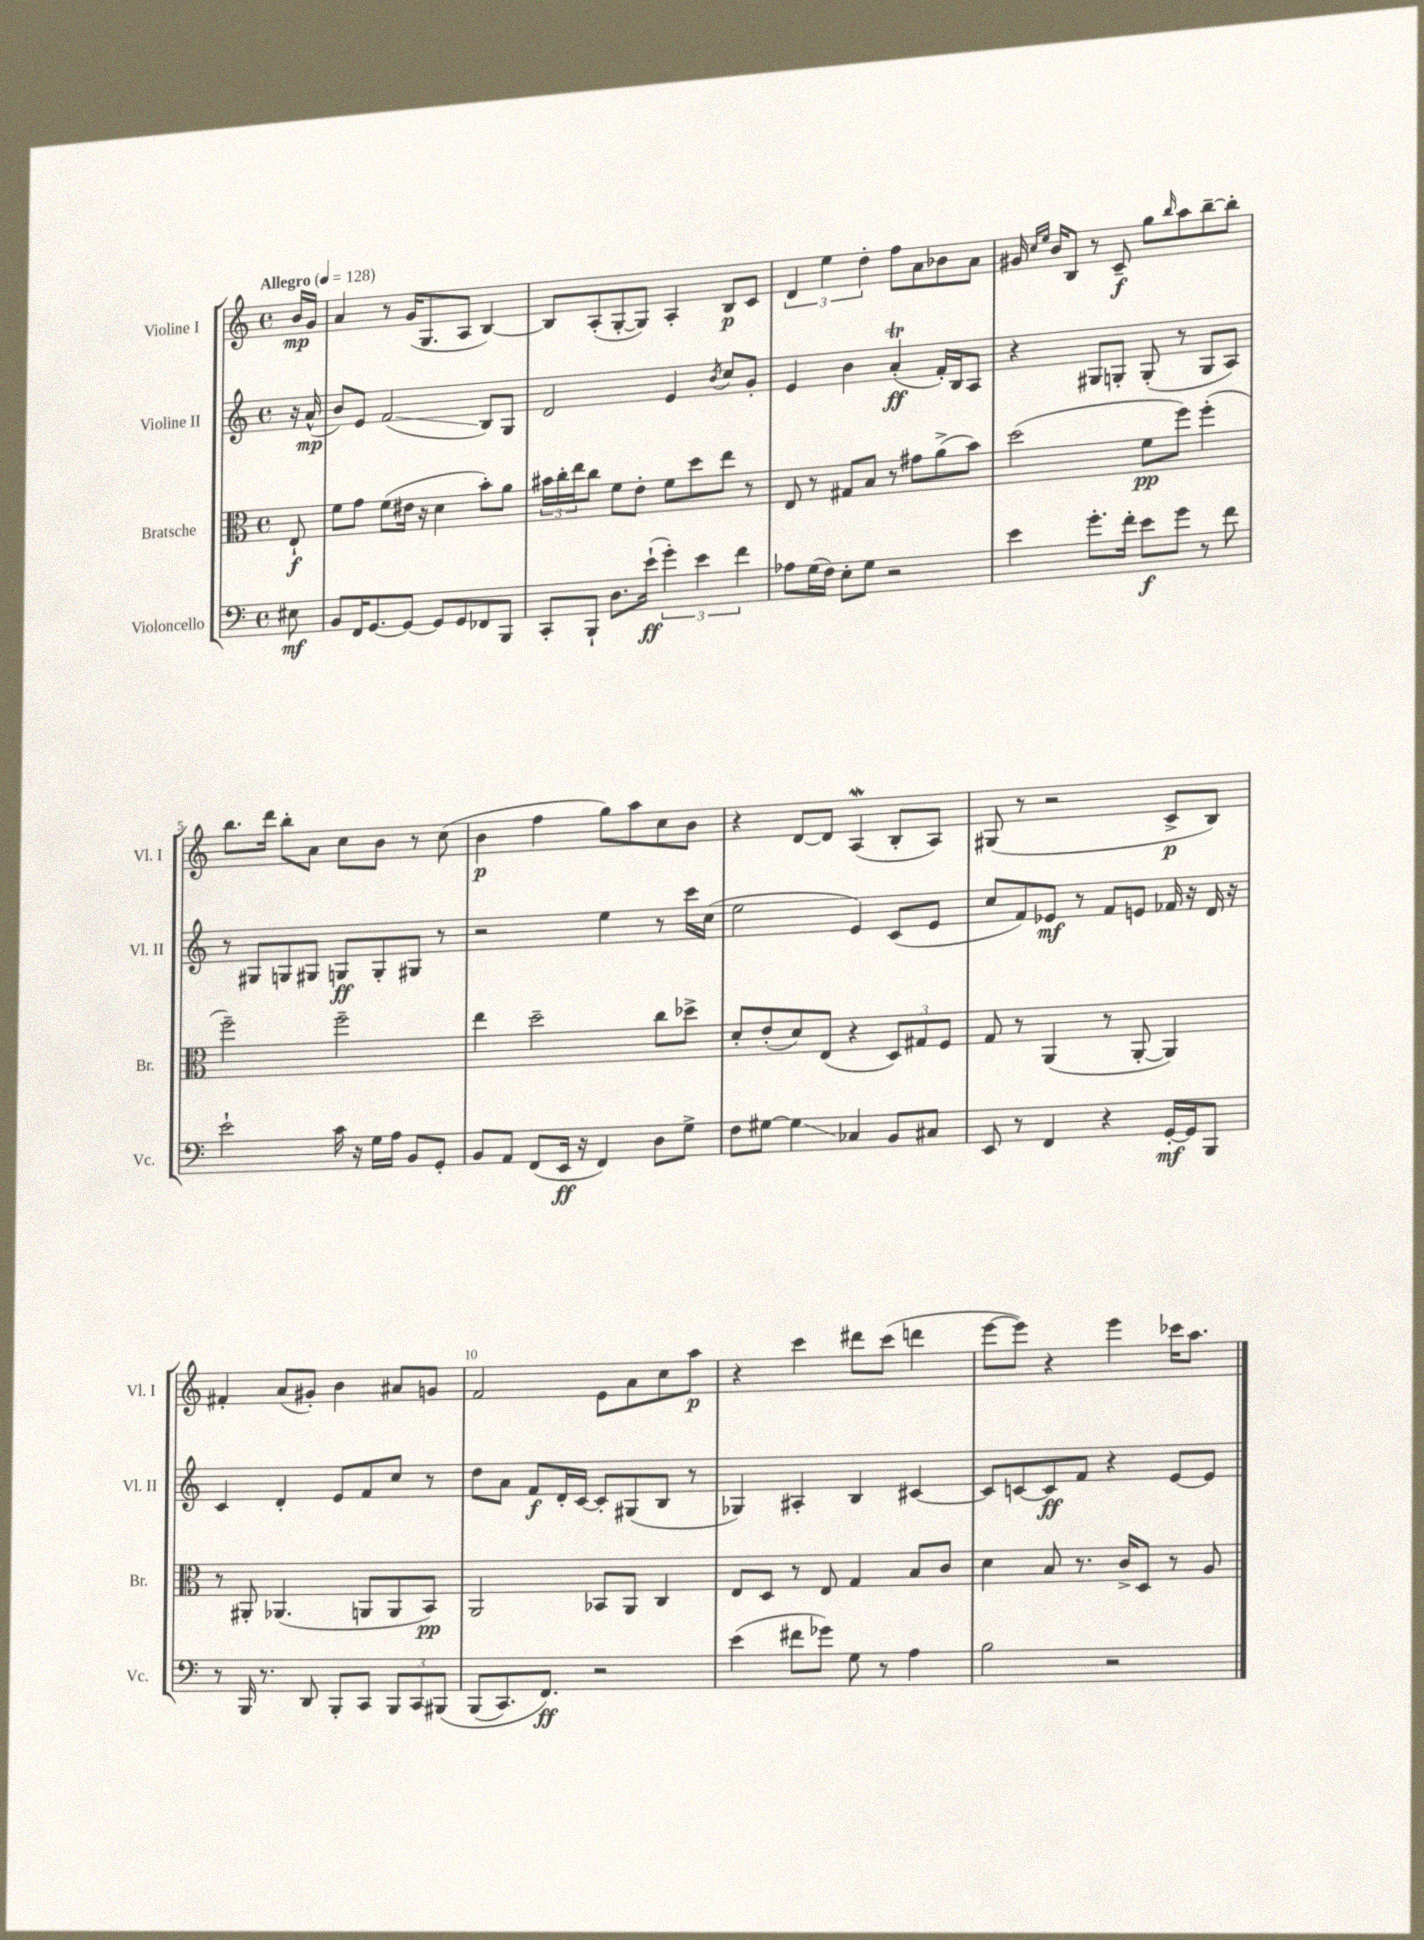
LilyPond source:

<<
\new StaffGroup <<
\new Staff = "s0" \with { instrumentName = "Violine I" shortInstrumentName = "Vl. I" } {
    \clef treble \key c \major \defaultTimeSignature \time 4/4 \partial 8 \tempo "Allegro" 4 = 128
    b'16\mp g'16 |
    a'4 r8 g'16( g8. a8 b4~) |
    b8 a8-.( g8~-. g8) a4-. b8\p c'8 |
    \tuplet 3/2 { d'4 e''4 d''4-. } f''8 a'8 bes'8 a'8 |
    gis'16 \grace { c''16 e''16 } b'16 b8 r8 c'8--\f g''8 \grace { b''16 } a''8 b''8~-- b''8-. |
    b''8. d'''16 b''8-. a'8 c''8 b'8 r8 c''8( |
    b'4\p f''4 g''8) a''8 c''8 b'8 |
    r4 d'8~ d'8 a4\mordent( b8-. a8) |
    gis8( r8 r2 c'8->\p b8) |
    fis'4-. a'8( gis'8-.) b'4 ais'8 g'8 |
    f'2 e'8 a'8 c''8 a''8\p |
    r4 c'''4 dis'''8 c'''8( d'''4 |
    e'''8~ e'''8) r4 e'''4 ces'''16 a''8. \bar "|." |
}
\new Staff = "s1" \with { instrumentName = "Violine II" shortInstrumentName = "Vl. II" } {
    \clef treble \key c \major \defaultTimeSignature \time 4/4 \partial 8
    r16 a'16-^\mp( |
    b'8) e'8 f'2\glissando( b8) g8 |
    d'2 e'4 \acciaccatura { b'8 } c''8 g'8-. |
    e'4 b'4 a'4-.\trill\ff( f'16-.) b16 a8 |
    r4 gis8 g8-. g8-.( r8 g8 a8) |
    r8 gis8 g8 gis8 g8\ff g8-. gis8 r8 |
    r2 e''4 r8 c'''16 c''16( |
    e''2 e'4) c'8( e'8 |
    c''8 f'8) ees'8\mf r8 f'8 e'8 fes'16 r16 d'16 r16 |
    c'4 d'4-. e'8 f'8 c''8 r8 |
    d''8 a'8 f'8\f d'16-. c'16~ c'8-. gis8( b8 r8 |
    ges4) ais4-. b4 cis'4~ |
    cis'8 c'8~ c'8\ff f'8 r4 e'8~ e'8 \bar "|." |
}
\new Staff = "s2" \with { instrumentName = "Bratsche" shortInstrumentName = "Br." } {
    \clef alto \key c \major \defaultTimeSignature \time 4/4 \partial 8
    e8-!\f |
    f'8 g'8 f'8( eis'16 r16 d'4 b'8-.) a'8 |
    \tuplet 3/2 { bis'16 c''16-. e''16 } c''8 f'8 e'8-. f'8 d''8 e''8 r8 |
    e8 r8 gis8 b8 r8 gis'8 a'8->( b'8) |
    d''2( f'8\pp f''8) f''4-.( |
    f''2--) f''2-- |
    e''4 d''2-- c''8 des''8-> |
    d'8-. e'8-.( d'8) e8( r4 \tuplet 3/2 { d8) gis8 f8 } |
    g8 r8 a,4( r8 a,8~-. a,4) |
    r8 ais,8-. aes,4.( a,8 a,8 b,8\pp) |
    a,2 bes,8 a,8 c4 |
    e8 d8 r8 e8 g4 b8 c'8 |
    d'4 b8 r8. c'16-> d8 r8 a8 \bar "|." |
}
\new Staff = "s3" \with { instrumentName = "Violoncello" shortInstrumentName = "Vc." } {
    \clef bass \key c \major \defaultTimeSignature \time 4/4 \partial 8
    eis8\mf |
    b,8 f,16 g,8.~ g,8~ g,8 g,8 fes,8 b,,8 |
    c,8-. b,,8-! d8. e'16-!\ff( \tuplet 3/2 { g'4-.) e'4 f'4 } |
    aes8 g16( f16) e8-. g8 r2 |
    e'4 g'8.-. f'16-. e'8\f g'8 r8 f'8 |
    e'2-! c'16 r16 g16 a16 b,8 g,8-. |
    b,8 a,8 f,8( e,16\ff r16 f,4) d8 g8-> |
    f8 gis8~ gis4\glissando ces4 b,8 cis8 |
    e,8 r8 f,4 r4 g,16~-.\mf g,16 b,,8 |
    r8 b,,16 r8. d,8 b,,8-. c,8 \tuplet 3/2 { b,,8 c,8 bis,,8\( } |
    b,,8( c,8.) f,8.\ff\) r2 |
    e'4( fis'8 ges'8) g8 r8 a4 |
    b2 r2 \bar "|." |
}
>>
>>
\layout { \context { \Score \override BarNumber.break-visibility = ##(#f #t #t) barNumberVisibility = #(every-nth-bar-number-visible 5) } }
